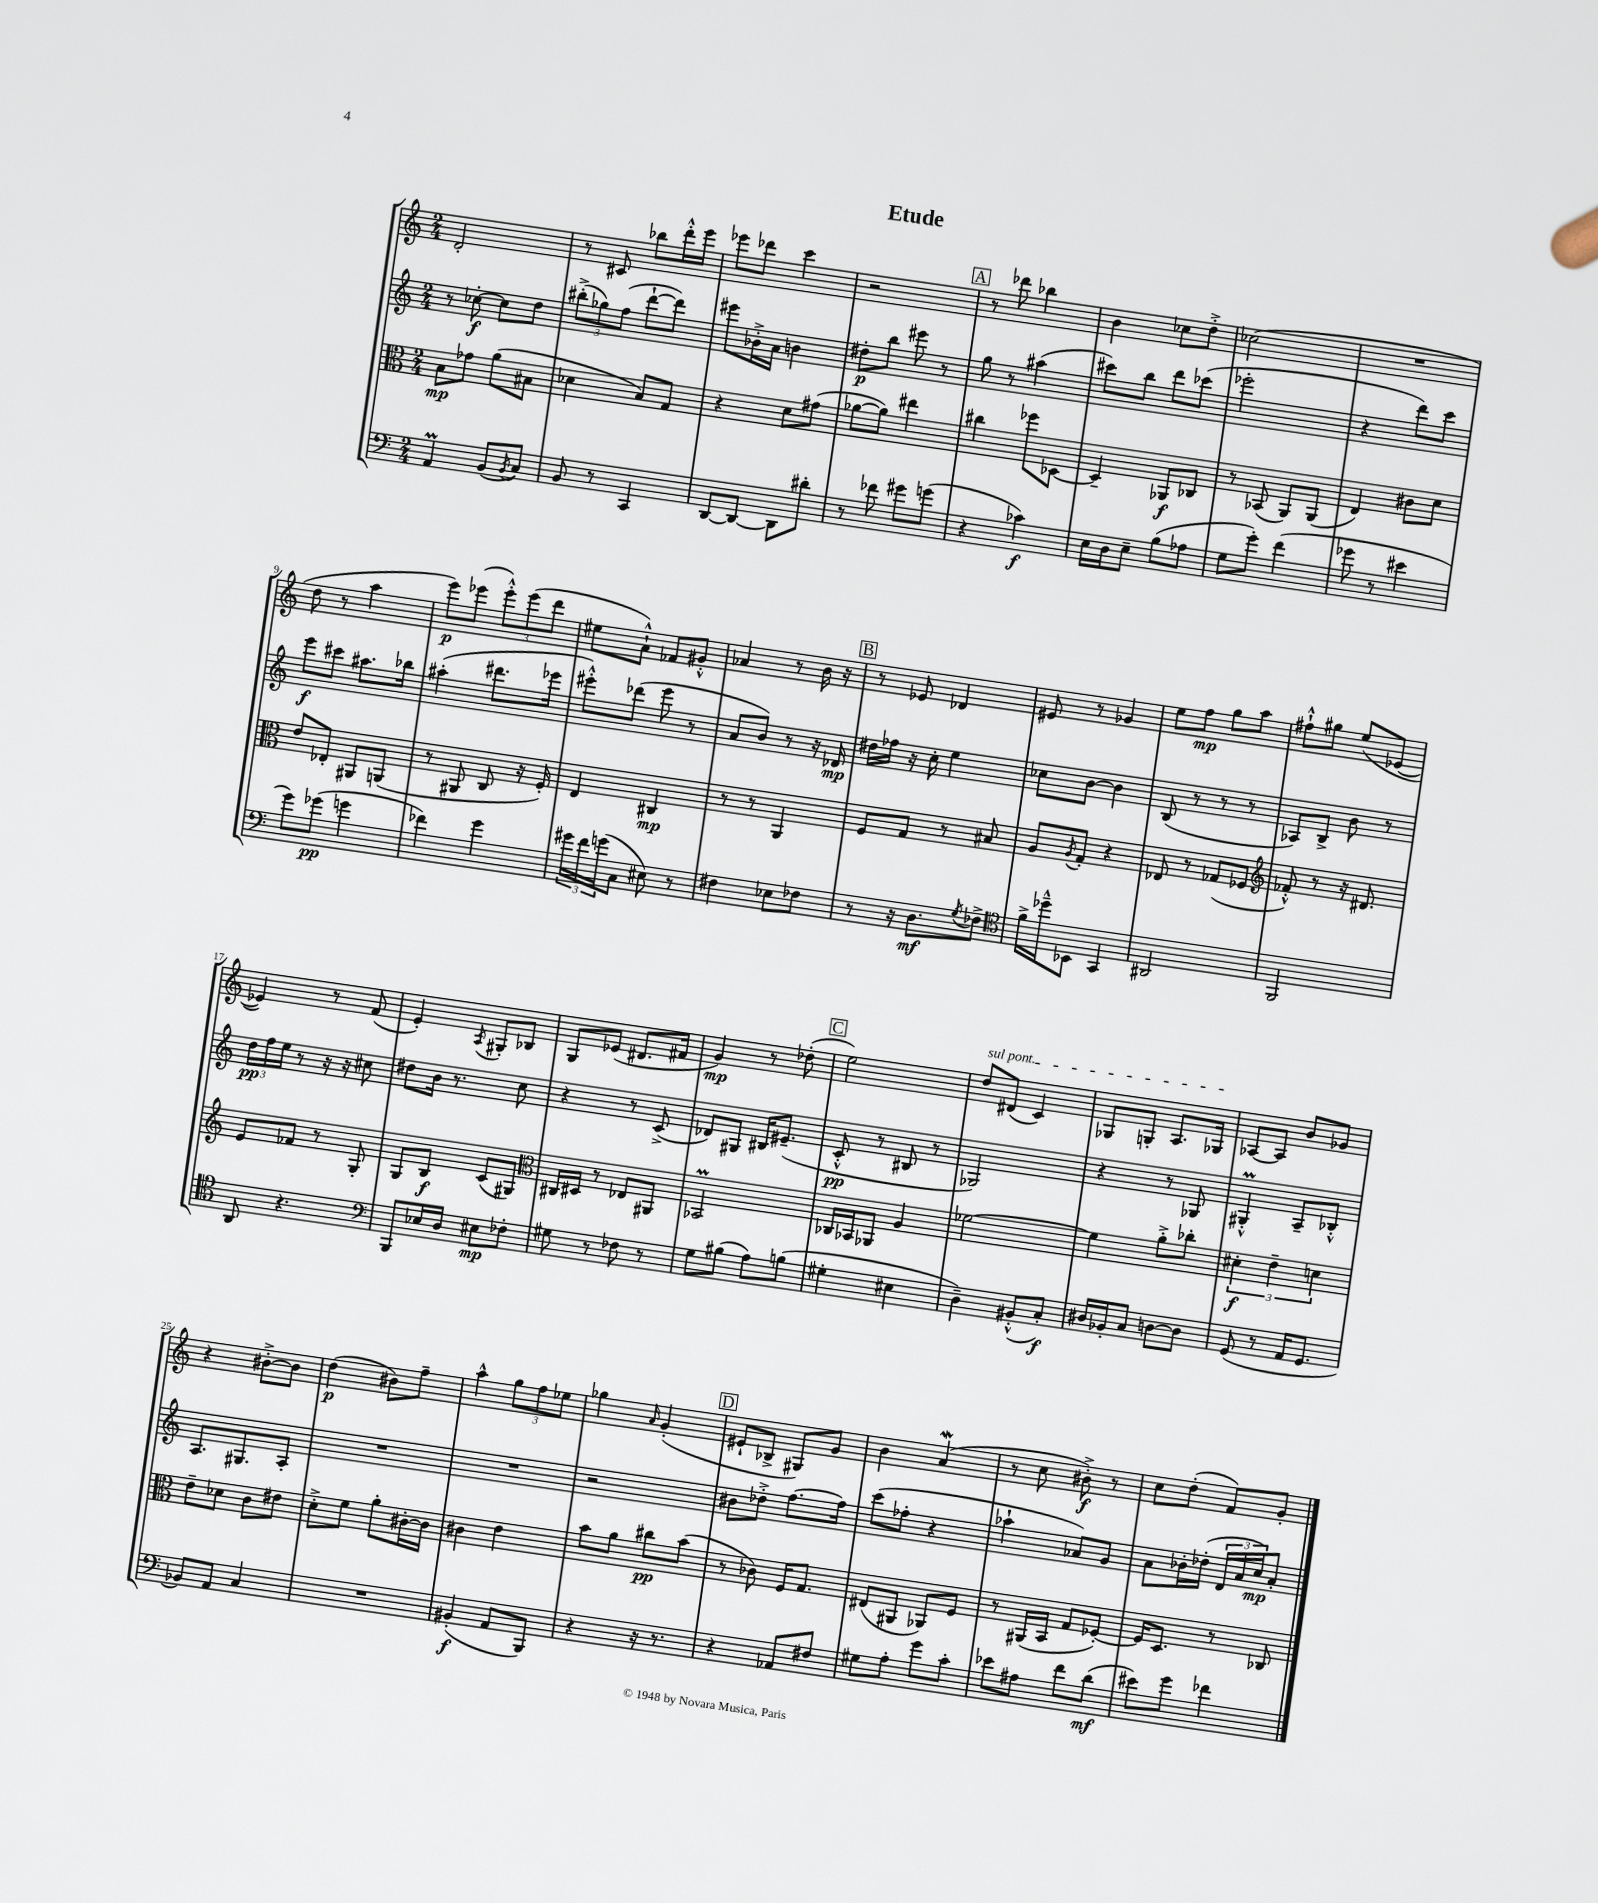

**kern	**kern	**kern	**kern
*staff4	*staff3	*staff2	*staff1
*clefF4	*clefC3	*clefG2	*clefG2
*k[]	*k[]	*k[]	*k[]
*M2/4	*M2/4	*M2/4	*M2/4
4AA/	8B\L	8r	2d'/
.	8g-\J	[8cc-'\	.
(8BB/L	(8a\L	8cc-\]L	.
8qBB/	.	.	.
8C/J)	8B#\J	8dd\J	.
=	=	=	=
8BB/	4d-\	(12bb#'^\L	8r
.	.	12gg-\)	.
8r	.	.	8c#/
.	.	(12ff\J	.
4CC/	8B/L)	[8ddd`\L	8bb-\L
.	8G/J	8ddd\]J)	16ddd'^^\L
.	.	.	16eee\JJ
=	=	=	=
[8DD/L	4r	8eee#\L	8eee-\L
8DD/_J	.	16b-'^\L	8ddd-\J
.	.	16a\JJ	.
8DD\]L	8d\L	4b\	4ccc\
8d#'\J	(8g#\J	.	.
=	=	=	=
8r	[8a-\L	8dd#'\L	2r
8f-\	8a-\]J)	8bb\J	.
8g#\L	4ee#\	8eee#\	.
(8g\J	.	8r	.
=	=	=	=
4r	4cc#\	8gg\	8r
.	.	8r	8ddd-\
4c-\)	8ff-\L	(4aa#\	4bb-\
.	[8D-\J	.	.
=	=	=	=
16E\LL	4D-~/]	8ccc#\L)	4b\
16D\J	.	.	.
8E~\J	.	8bb\J	.
(8B\L	8AA-/L	8ddd\L	8cc-\L
8A-\J	8C-/J	(8ccc-\J	8dd'^\J
=	=	=	=
8G\L	8r	2eee-'\	(2cc-\
8g'\J)	(8BB-/	.	.
(4f\	8AA/L)	.	.
.	(8AA/J	.	.
=	=	=	=
8g-\	4E/)	4r	2r
8r	.	.	.
4e#\	8c#\L	8ddd\L)	.
.	8d\J	8ccc\J	.
=	=	=	=
8g\L)	8e/L	8eee\L	8dd\
(8g-\J	8E-'/J	8ccc#\J	8r
4g\	8AA#/L	8.aa#\L	4aa\
.	(8AA/J	.	.
.	.	16bb-\Jk	.
=	=	=	=
4f-\)	8r	(4aa#'\	8eee\L)
.	8AA#/	.	(8eee-\J
4g\	8C/	8.ddd#\L	12eee-'^^\L)
.	.	.	(12eee-\
.	16r	.	.
.	.	.	12ddd\J
.	16F'/)	16eee-\Jk	.
=	=	=	=
24g#\LL	4E/	8eee#'^^\L)	8ee#\L
24f\	.	.	.
(24g\J	.	.	.
8C\J	.	(8ddd-\J	8a`^^\J)
8E#\)	4C#/	8eee#\	8f-/L
8r	.	8r	8g#'^^/J
=	=	=	=
4F#\	8r	8a/L	4a-/
.	8r	8b/J)	.
8E-\L	4AA/	8r	8r
8F-\J	.	16r	16b\
.	.	16d-/	16r
=	=	=	=
8r	8F/L	16dd#\LL	8r
.	.	16ff-\JJ	.
16r	8G/J	16r	8e-/
8.D\L	.	16cc'\	.
.	8r	4ee\	4d-/
8qG/	.	.	.
8F-^\J	8B#/	.	.
=	=	=	=
*clefC4	*	*	*
16f^\LL	8A/L	8cc-\L	8e#/
16dd-~^^\J	.	.	.
.	8qA/	.	.
8BB-\J	8G'/J	[8b\J	8r
4GG/	4r	4b\]	4g-/
=	=	=	=
2AA#/	8E-/	(8B/	8ee\L
.	8r	8r	8ff\J
.	(8G-/L	8r	8gg\L
.	8F-/J	8r	8aa\J
=	=	=	=
*	*clefG2	*	*
2FF/	8f-'^^/)	8A-/L)	8ff#`^^\L
.	8r	8B^/J	8gg#\J
.	16r	8b\	(8ee/L
.	8.d#/	.	.
.	.	8r	[8e-/J
=	=	=	=
8AA/	8e/L	24dd\LL	4e-/])
.	.	24ff\	.
.	.	24ee\JJ	.
4.r	8f-/J	8r	.
.	8r	16r	8r
.	.	16r	.
.	8G'/	8cc#\	(8f/
=	=	=	=
*clefF4	*	*	*
8BBB/L	8G/L	8dd#\L	4e'/)
16E-/L	8B/J	16b\Jk	.
16D/JJ	.	8.r	.
.	.	.	8qA/
8E#\L	(8c/L	.	8G#'/L
8F-'\J	8G#/J)	8cc\	8B-/J
=	=	=	=
*	*clefC3	*	*
8G#\	16C#/LL	4r	8G/L
.	16D#/JJ	.	.
8r	8r	.	(8e-/J
8F-\	8E-/L	8r	8.d#/L
8r	8AA#/J	(8c^/	.
.	.	.	16f#/Jk
=	=	=	=
8G\L	2BB-/	8d-/L)	4g/)
(8B#\J	.	8G#/J	.
8A\L)	.	16B#/LK	8r
.	.	(8.e#~/J	.
(8B\J	.	.	(8dd-'\
=	=	=	=
4G#'\	16C-/LL	8c'^^/	2ee\)
.	16BB-/J	.	.
.	8AA-/J	8r	.
4E#\	4A/	8B#/	.
.	.	8r	.
=	=	=	=
4D~\)	[2f-\	2G-/)	8dd/L
.	.	.	(8d#/J
(8BB#'^^/L	.	.	4c/)
8C'/J)	.	.	.
=	=	=	=
16D#/LL	4f-\]	4r	8G-/L
16BB-'/J	.	.	.
8C/J	.	.	8G'/J
[8D\L	8a'^\L	8r	8.A/L
8D\]J	8cc-'\J	8G-/	.
.	.	.	16G-/Jk
=	=	=	=
(8GG/	6d#'\	4G#'^^/	[8A-/L
8r	.	.	8A-/]J
.	6e~\	.	.
16AA/LK	.	8A~/L	8b/L
8.GG/J	.	.	.
.	6d\	.	.
.	.	8B-'^^/J	8g-/J
=	=	=	=
8BB-/L)	8e~\L	8.A/L	4r
8AA/J	8d-\J	.	.
.	.	8.G#/	.
4C/	8c\L	.	[8b#'^\L
.	8e#\J	8A'/J	8b#\]J
=	=	=	=
2r	8d'^\L	2r	(4dd\
.	8f\J	.	.
.	8a'\L	.	8b#\L)
.	[16c#'\L	.	8ff~\J
.	16c#\]JJ	.	.
=	=	=	=
(4BB#'/	4c#\	2r	4aa^^\
8AA/L	4e\	.	12gg\L
.	.	.	12ff\
8BBB/J)	.	.	.
.	.	.	12ee-\J
=	=	=	=
4r	8b\L	2r	4gg-\
.	8a\J	.	.
.	.	.	16qqa/
16r	8cc#\L	.	(4g'/
8.r	.	.	.
.	(8b\J	.	.
=	=	=	=
4r	8r	8b#\L	8e#`/L
.	8c-\)	8dd-'^\J	8B-^/J
8AA-/L	16F/LK	[8.ff\L	8G#/L)
.	8.G/J	.	.
8F#/J	.	.	8g/J
.	.	16ff\]Jk	.
=	=	=	=
8G#\L	(8E#/L	(8ccc\L	4b\
8A'\J	8AA#/J	8ff-'\J	.
8g\L	8AA-/L)	4r	(4a/
8c'\J	8F/J	.	.
=	=	=	=
8e-\L	8r	4aa-`\	8r
8A#\J	(16AA#/LL	.	8cc\
.	16BB/JJ	.	.
8f\L	8G/L	8a-/L)	8b#'^\)
(8d\J	[8F-'/J)	8g/J	8r
=	=	=	=
8e#\L)	16F-/]LK	8a\L	8cc\L
.	8.D/J	.	.
8g\J	.	16b-'\L	(8dd'\J
.	.	(16dd-'\JJ	.
4f-\	8r	24d/LL	8f/L)
.	.	24a/	.
.	.	24cc/J)	.
.	8C-/	8a'/J	8g'/J
==	==	==	==
*-	*-	*-	*-
